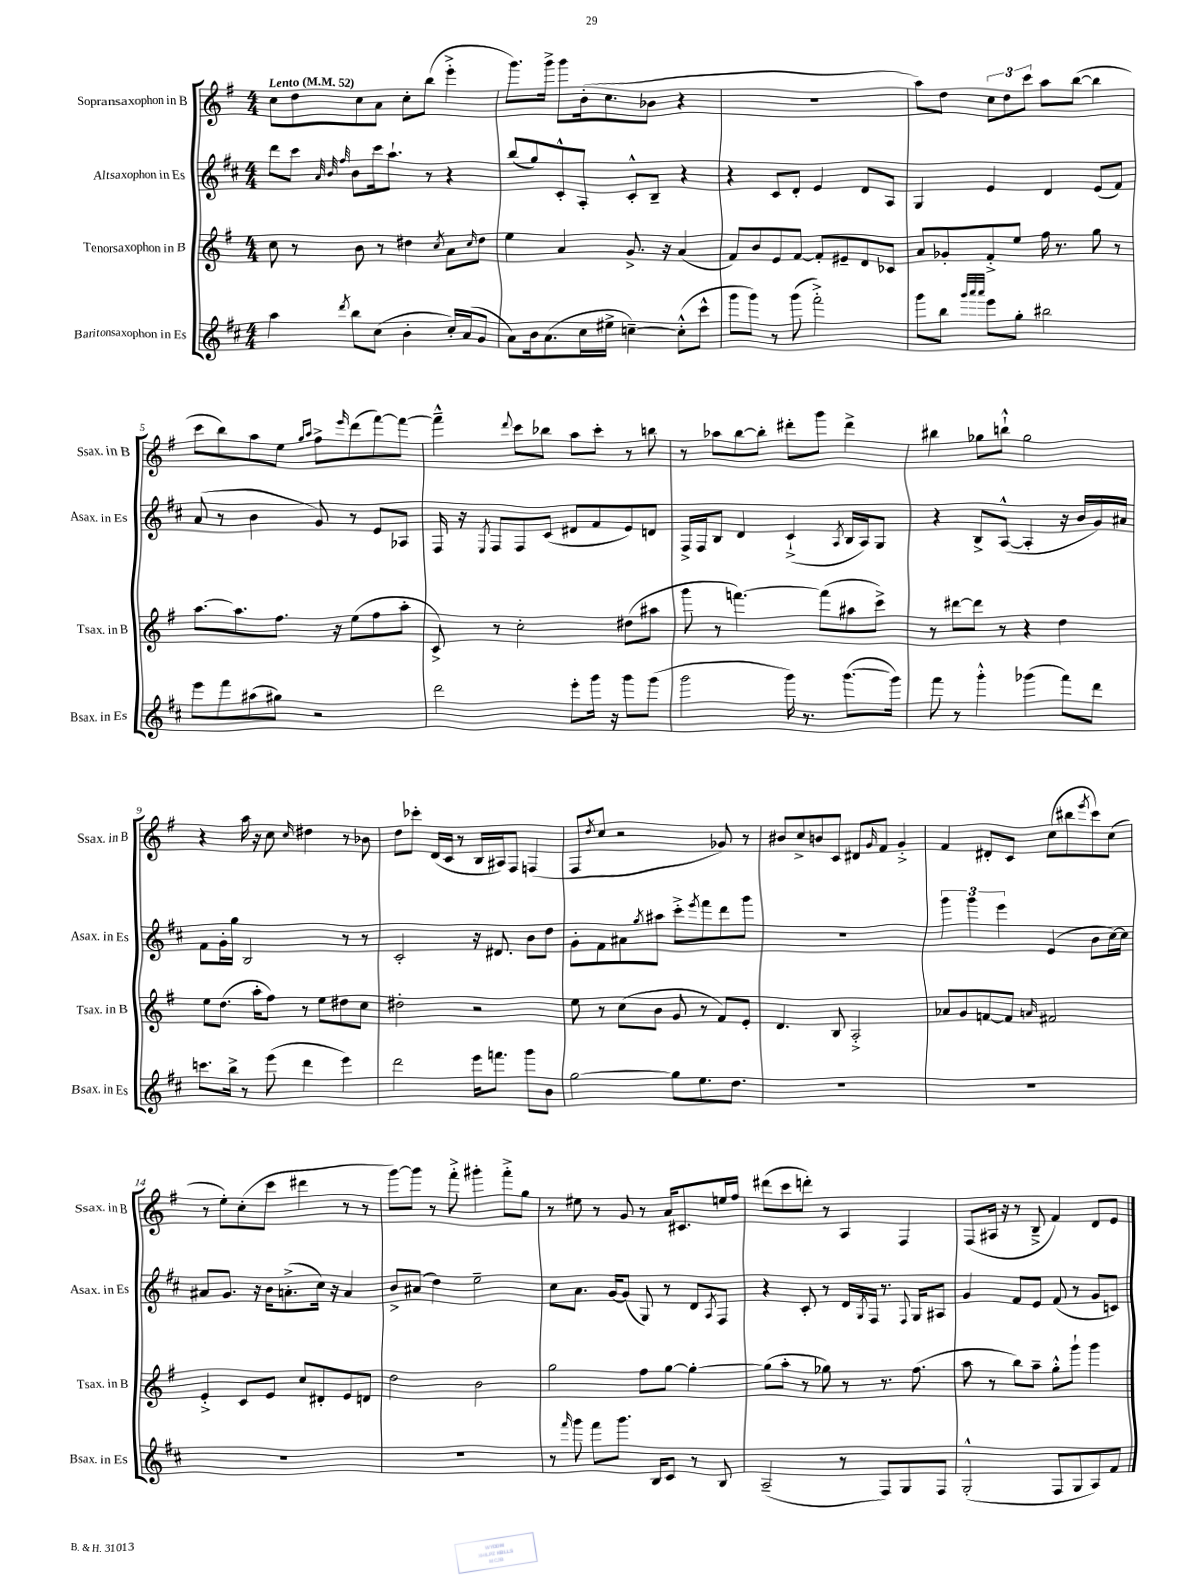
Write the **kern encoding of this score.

**kern	**kern	**kern	**kern
*staff4	*staff3	*staff2	*staff1
*clefG2	*clefG2	*clefG2	*clefG2
*k[f#c#]	*k[f#]	*k[f#c#]	*k[f#]
*M4/4	*M4/4	*M4/4	*M4/4
*MM52	*MM52	*MM52	*MM52
4aa	8cc	8ddd	8cc
.	8r	8ccc#	8dd
.	.	32qqa	.
.	.	32qqb	.
8qddd	.	32qqff#	.
8bb	8b	8b	8cc
(8cc#	8r	16ccc#	8a
.	.	8.aa`	.
4b'	4dd#	.	8cc'
.	.	8r	(8bb
.	8qcc	.	.
16cc#')	8a	4r	4eee'^
(16a	.	.	.
.	16qqcc	.	.
8g	8dd#	.	.
=	=	=	=
8a)	4ee	(8bb	8.ggg)
16b	.	8gg)	.
(8.a	.	.	16ggg^
.	4a	8c#'^^	8ggg
16cc#	.	8A'	(16b'
16ee#^	.	.	8.cc
[4cc~)	8.g^	8c#'^^	.
.	.	8B~	8b-
.	16r	.	.
(8cc'^^]	(4a	4r	4r
8ccc#^^	.	.	.
=	=	=	=
8ggg	8f#)	4r	1r
8ggg)	8b	.	.
8r	8e	8c#	.
(8ggg	[8f#	8d'	.
2fff#'^)	8f#']	4e	.
.	8e#~	.	.
.	8d	8d	.
.	8c-	8A	.
=	=	=	=
8ggg	8a	4G	8aa)
8bb	8g-'	.	8dd
32qqggg	.	.	.
32qqaaa	.	.	.
32qqaaa	.	.	.
8eee	8f#'^	4e	12cc
.	.	.	12dd
8gg'	8ee	.	.
.	.	.	12ccc
2bb#	16ff#	4d	8aa
.	8.r	.	.
.	.	.	([8bb
.	8gg	(8e	4bb]
.	8r	8f#)	.
=	=	=	=
8eee	[8.aa	(8a	8ccc
8fff#	.	8r	8bb)
.	8.aa]	.	.
(8aa#	.	4b	8aa
8gg#)	8.ff#	.	8ee
.	.	.	16qqgg
.	.	.	16qqaa
2r	.	8g)	8ff#^
.	16r	.	.
.	.	.	16qqeee
.	(8ee	8r	(8ddd
.	8ff#	8e	[8fff#)
.	8aa'	8A-	8fff#_
=	=	=	=
2ddd	8c^)	16F#	4fff#~^^]
.	.	16r	.
.	.	8qE	.
.	8r	8F#	.
.	.	.	8qqddd
.	2cc'	8F#	8ccc
.	.	(8c#	8bb-
8eee'	.	8d#	8aa
16ggg	.	8f#	8ccc'
16r	.	.	.
8ggg	(8dd#	8e)	8r
(8ggg	8aa#	8d	8bb
=	=	=	=
2ggg	8ggg	16F#^	8r
.	.	16F#	.
.	8r	8B	8aa-
.	[4.fff)	4d	[8bb
.	.	.	8bb']
16ggg)	.	(4c#`^	8ddd#'
8.r	.	.	.
.	(8fff]	.	8ggg
.	.	8qA	.
([8.ggg	8aa#	16B	4ddd#^
.	.	16A)	.
.	8ccc^)	8G	.
16ggg])	.	.	.
=	=	=	=
8fff#	8r	4r	4bb#
8r	[8ddd#	.	.
4ggg'^^	8ddd#]	8B^	8gg-
.	8r	([8A^^	8bb`^^
(4ggg-	4r	4A']	2gg-
8fff#)	4dd	16r	.
.	.	16b	.
8ddd	.	16g)	.
.	.	16a#	.
=	=	=	=
8.ccc	8ee	8f#	4r
.	(8.dd	16g'	.
16bb^	.	16gg	.
8r	.	2B	16aa
.	16aa'	.	16r
(8eee	8ff#)	.	8cc
.	.	.	16qqcc
4ddd	8r	.	4dd#
.	8ee	.	.
4eee)	8dd#	8r	8r
.	8cc	8r	8b-
=	=	=	=
2ddd	2dd#'	2c#'	8dd
.	.	.	8ccc-'
.	.	.	(16d
.	.	.	16c
.	.	.	8r
16eee	2r	16r	16B
8.fff	.	8.d#	16A#)
.	.	.	8F#
8ggg	.	8b	(4F
8b	.	8dd	.
=	=	=	=
[2gg	8ee	8g'	8F#
.	.	.	8qdd
.	8r	8f#	8cc
.	(8cc	8a#	2r
.	.	8qgg	.
.	8b	8aa#	.
8gg]	8g	8ccc#'^	.
.	.	8qeee	.
8.ee	8r	8fff#	.
.	8f#)	8ddd	8g-)
8.dd	.	.	.
.	8e'	8ggg	8r
=	=	=	=
1r	4.d	1r	8b#
.	.	.	8cc^
.	.	.	8b
.	8B	.	8c
.	2A'^	.	8d#
.	.	.	16qqg
.	.	.	8f#
.	.	.	4g'^
=	=	=	=
1r	8a-	6ggg	4f#
.	8g	.	.
.	.	6ggg	.
.	[8f	.	8d#'
.	.	6eee	.
.	8f]	.	8c
.	16qqa	.	.
.	2f#	(4e	(8cc
.	.	.	8bb#
.	.	.	8qeee
.	.	8b	8ccc)
.	.	[16cc#)	(8cc
.	.	16cc#]	.
=	=	=	=
1r	4e'^	8a#	8r
.	.	8.g	8ee')
.	8c	.	(8cc'
.	.	16r	.
.	8e	16b	8ccc
.	.	(8.a'^	.
.	8cc	.	4ddd#
.	8d#'	16cc#)	.
.	.	16r	.
.	8e	4a	8r
.	8d	.	8r
=	=	=	=
1r	2dd	8b^	[8ggg)
.	.	(8a#	8ggg]
.	.	4dd)	8r
.	.	.	8fff#'^
.	2b	2ee~	4ggg#'
.	.	.	8fff#'^
.	.	.	8gg
=	=	=	=
8r	2gg	8cc#	8r
16qqfff#	.	.	.
8ggg	.	8.a	8ee#
8fff#	.	.	8r
.	.	[16g	.
8.ggg	.	(8g]	8g
.	8ff#	8G)	8r
16B	.	.	.
8c#	[8gg	8r	16a
.	.	.	8.c#
8r	4gg'_	8d	.
.	.	8qA	.
8B	.	8F#	16ee
.	.	.	16ff#
=	=	=	=
(2A~	(8gg]	4r	(8ddd#
.	8aa'	.	8ccc
.	8r	8c#'	8ddd')
.	8gg-)	8r	8r
8r	8r	16d	4A
.	.	8qG	.
.	.	16F#	.
8F#)	8.r	8.r	.
8G	.	.	4F#
.	.	8qqF#	.
.	(8.ff#	16G	.
8F#	.	8A#	.
=	=	=	=
(2G'^^	8aa	4g	(8F#
.	8r	.	16A#
.	.	.	16r
.	8bb)	8f#	8r
.	8aa~	8e	8B~^
8F#	8gg'^^	(8f#	4f#)
8G	8ggg`	8r	.
8A)	4ggg	8g	8d
8f#	.	8c)	8e
==	==	==	==
*-	*-	*-	*-
